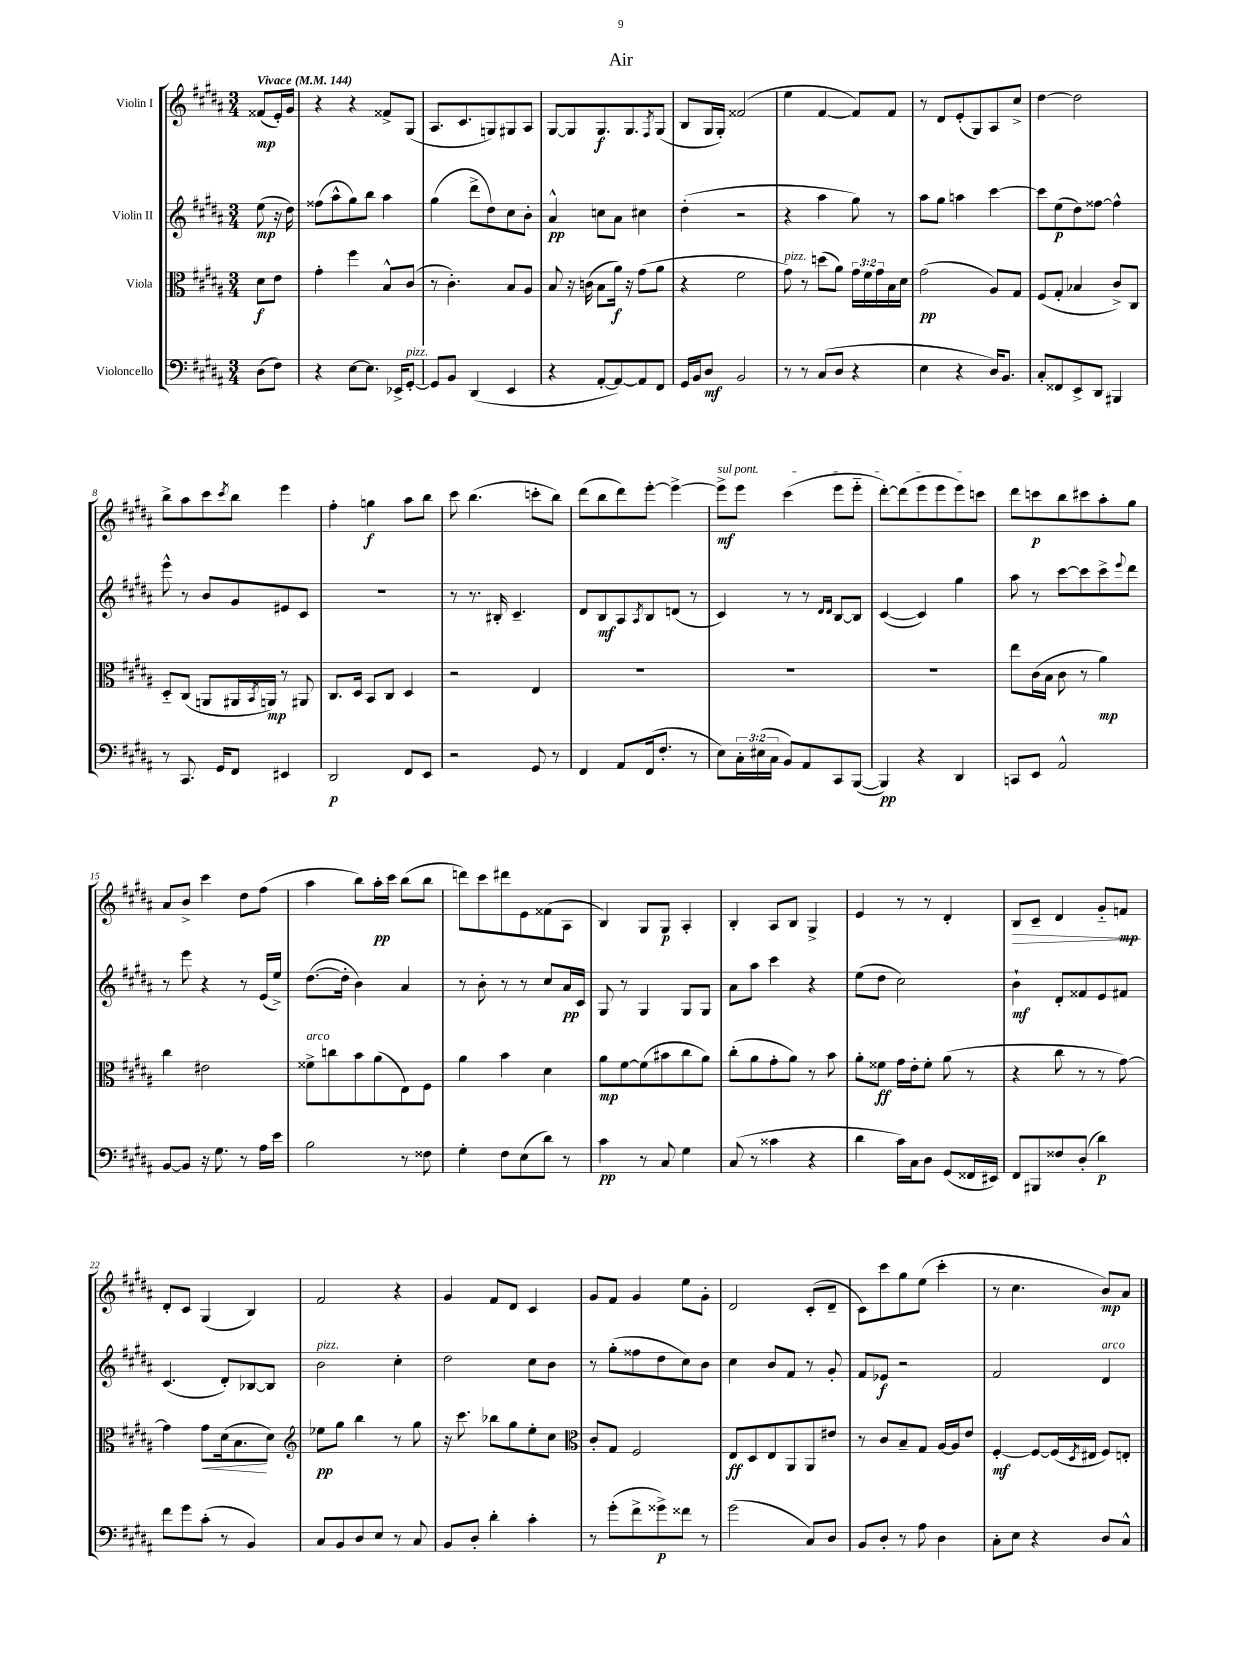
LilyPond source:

\header { title = "Air" }
<<
\new StaffGroup <<
\new Staff = "s0" \with { instrumentName = "Violin I" } {
    \clef treble \key b \major \numericTimeSignature \time 3/4 \partial 4 \tempo "Vivace" 4 = 144
    fisis'8\mp( e'16-.) gis'16 |
    r4 r4 fisis'8-> gis8( |
    ais8. cis'8. g8) gis8 ais8 |
    gis8~ gis8 gis8.\f gis8. \acciaccatura { fis8 } gis8( |
    b8 gis16 gis16-.) fisis'2( |
    e''4 fis'4~ fis'8) fis'8 |
    r8 dis'8 e'8-.( gis8) ais8 cis''8-> |
    dis''4~ dis''2 |
    b''8-> ais''8 cis'''8 \acciaccatura { cis'''8 } b''8 e'''4 |
    fis''4-. g''4\f ais''8 b''8 |
    cis'''8 b''4.( c'''8-. b''8) |
    dis'''8( b''8 dis'''8) e'''8~-. e'''4~-> |
    \once \override TextSpanner.bound-details.left.text = \markup { \italic "sul pont." } e'''8->\mf\startTextSpan e'''8 cis'''4( e'''8 e'''8-_ |
    dis'''8~-.) dis'''8( e'''8 e'''8 e'''8) c'''8\stopTextSpan |
    dis'''8 c'''8\p b''8 cis'''8 ais''8-. gis''8 |
    ais'8 b'8-> cis'''4 dis''8 fis''8( |
    ais''4 b''8) ais''16-.\pp cis'''16 b''8( b''8 |
    d'''8) cis'''8 dis'''8 e'8 fisis'8( ais8 |
    b4) gis8 gis8\p ais4-. |
    b4-. ais8 b8 gis4-> |
    e'4 r8 r8 dis'4-. |
    b8\> cis'8-- dis'4 gis'8-_ f'8\mp\! |
    dis'8-. cis'8 gis4( b4) |
    fis'2 r4 |
    gis'4 fis'8 dis'8 cis'4 |
    gis'8 fis'8 gis'4 e''8 gis'8-. |
    dis'2 cis'8-.( dis'8-- |
    cis'8) cis'''8 gis''8 e''8( cis'''4-. |
    r8 cis''4. b'8\mp) ais'8 \bar "|." |
}
\new Staff = "s1" \with { instrumentName = "Violin II" } {
    \clef treble \key b \major \numericTimeSignature \time 3/4 \partial 4
    e''8\mp( r16 dis''16) |
    fisis''8( ais''8-^ gis''8) b''8 ais''4 |
    gis''4( dis'''8-> dis''8) cis''8 b'8-. |
    ais'4-^\pp c''8 ais'8 cis''4 |
    dis''4-.( r2 |
    r4 ais''4 gis''8) r8 |
    ais''8 gis''8 a''4 cis'''4~ |
    cis'''8 e''8\p( dis''8) fisis''8~ fisis''4-^ |
    e'''8-^ r8 b'8 gis'8 eis'8 cis'8 |
    R2. |
    r8 r8. bis16-. cis'4.-- |
    dis'8 b8\mf ais8 \acciaccatura { ais8 } b8 d'8( r8 |
    cis'4) r8 r8 \grace { dis'16 dis'16 } b8~ b8 |
    cis'4~( cis'4) gis''4 |
    ais''8 r8 cis'''8~ cis'''8 cis'''8-> \appoggiatura { e'''8 } dis'''8 |
    r8 e'''8 r4 r8 e'16( e''16->) |
    dis''8.~( dis''16-. b'4) ais'4 |
    r8 b'8-. r8 r8 cis''8 ais'16\pp cis'16 |
    gis8 r8 gis4 gis8 gis8 |
    ais'8 ais''8 cis'''4 r4 |
    e''8( dis''8 cis''2) |
    b'4-!\mf dis'8-. fisis'8 e'8 fis'8 |
    cis'4.( dis'8-.) bes8~ bes8 |
    b'2^\markup { \italic "pizz." } cis''4-. |
    dis''2 cis''8 b'8 |
    r8 gis''8-.( fisis''8 dis''8 cis''8) b'8 |
    cis''4 b'8 fis'8 r8 gis'8-. |
    fis'8 ees'8\f r2 |
    fis'2 dis'4^\markup { \italic "arco" } \bar "|." |
}
\new Staff = "s2" \with { instrumentName = "Viola" } {
    \clef alto \key b \major \numericTimeSignature \time 3/4 \override Staff.TupletNumber.text = #tuplet-number::calc-fraction-text \partial 4
    dis'8\f e'8 |
    gis'4-. fis''4 b8-^ cis'8( |
    r8 cis'4.-.) b8 ais8 |
    b8 r16 c'16( b8 ais'16\f) r16 gis'8( ais'8 |
    r4 fis'2 |
    gis'8^\markup { \italic "pizz." }) r8 d''8( ais'8) \tuplet 3/2 { gis'16 fis'16 gis'16 } b16 dis'16 |
    gis'2\pp( ais8) gis8 |
    fis8( gis8-. bes4 cis'8->) cis8 |
    dis8-_ cis8( a,8 ais,16 \acciaccatura { b,8 } a,16\mp) r8 ais,8 |
    cis8. dis16 b,8 cis8 dis4 |
    r2 e4 |
    R2. |
    R2. |
    R2. |
    e''8 cis'16( b16 cis'8 r8 ais'4\mp) |
    cis''4 eis'2 |
    fisis'8->^\markup { \italic "arco" } c''8 b'8 ais'8( e8) fis8 |
    ais'4 b'4 dis'4 |
    ais'8\mp fis'8~ fis'8( bis'8 cis''8 ais'8) |
    cis''8-.( ais'8 gis'8-. ais'8) r8 b'8 |
    ais'8-. fisis'8\ff gis'16 e'16-. fisis'8-. ais'8( r8 |
    r4 cis''8 r8 r8 gis'8~) |
    gis'4 gis'8\< dis'16( b8.\! dis'8) |
    \clef treble ees''8\pp gis''8 b''4 r8 gis''8 |
    r16 cis'''8. bes''8 gis''8 e''8-. cis''8 |
    \clef alto cis'8-. gis8 fis2 |
    e8\ff dis8 e8 ais,8 ais,8 eis'8 |
    r8 cis'8 b8-- gis8 ais16~ ais16 e'8 |
    fis4~-.\mf fis8~ fis16( \acciaccatura { dis8 } eis16 fis8) e8-. \bar "|." |
}
\new Staff = "s3" \with { instrumentName = "Violoncello" } {
    \clef bass \key b \major \numericTimeSignature \time 3/4 \override Staff.TupletNumber.text = #tuplet-number::calc-fraction-text \partial 4
    dis8( fis8) |
    r4 e8~ e8. ees,16-> gis,8~-.^\markup { \italic "pizz." } |
    gis,8 b,8 dis,4( e,4 |
    r4 ais,8~-. ais,8~) ais,8 fis,8 |
    gis,16 b,16 dis8\mf b,2 |
    r8 r8 cis8( dis8 r4 |
    e4 r4 dis16) b,8. |
    cis8-. fisis,8 e,8-> dis,8 bis,,4 |
    r8 cis,8. gis,16 fis,8 eis,4 |
    dis,2\p fis,8 e,8 |
    r2 gis,8 r8 |
    fis,4 ais,8 fis,16( fis8.-. r8 |
    e8) \tuplet 3/2 { cis16-. eis16( cis16 } b,8) ais,8 cis,8 b,,8~( |
    b,,4\pp) r4 dis,4 |
    c,8 e,8 ais,2-^ |
    b,8~ b,8 r16 gis8. r8 ais16 e'16 |
    b2 r8 fisis8 |
    gis4-. fis8 e8( dis'8) r8 |
    cis'4\pp r8 cis8 gis4 |
    cis8( r8 cisis'4 r4 |
    dis'4 cis'16) cis16 dis8 gis,8( fisis,16 eis,16) |
    fis,8 bis,,8 fisis8 dis8-.( dis'4\p) |
    fis'8 gis'8 cis'8-.( r8 b,4) |
    cis8 b,8 dis8 e8 r8 cis8 |
    b,8 dis8-. dis'4-. cis'4-. |
    r8 gis'8-.( fis'8-> gisis'8->\p) fisis'8 r8 |
    gis'2( cis8) dis8 |
    b,8 dis8-. r8 ais8 dis4 |
    cis8-. e8 r4 dis8 cis8-^ \bar "|." |
}
>>
>>
